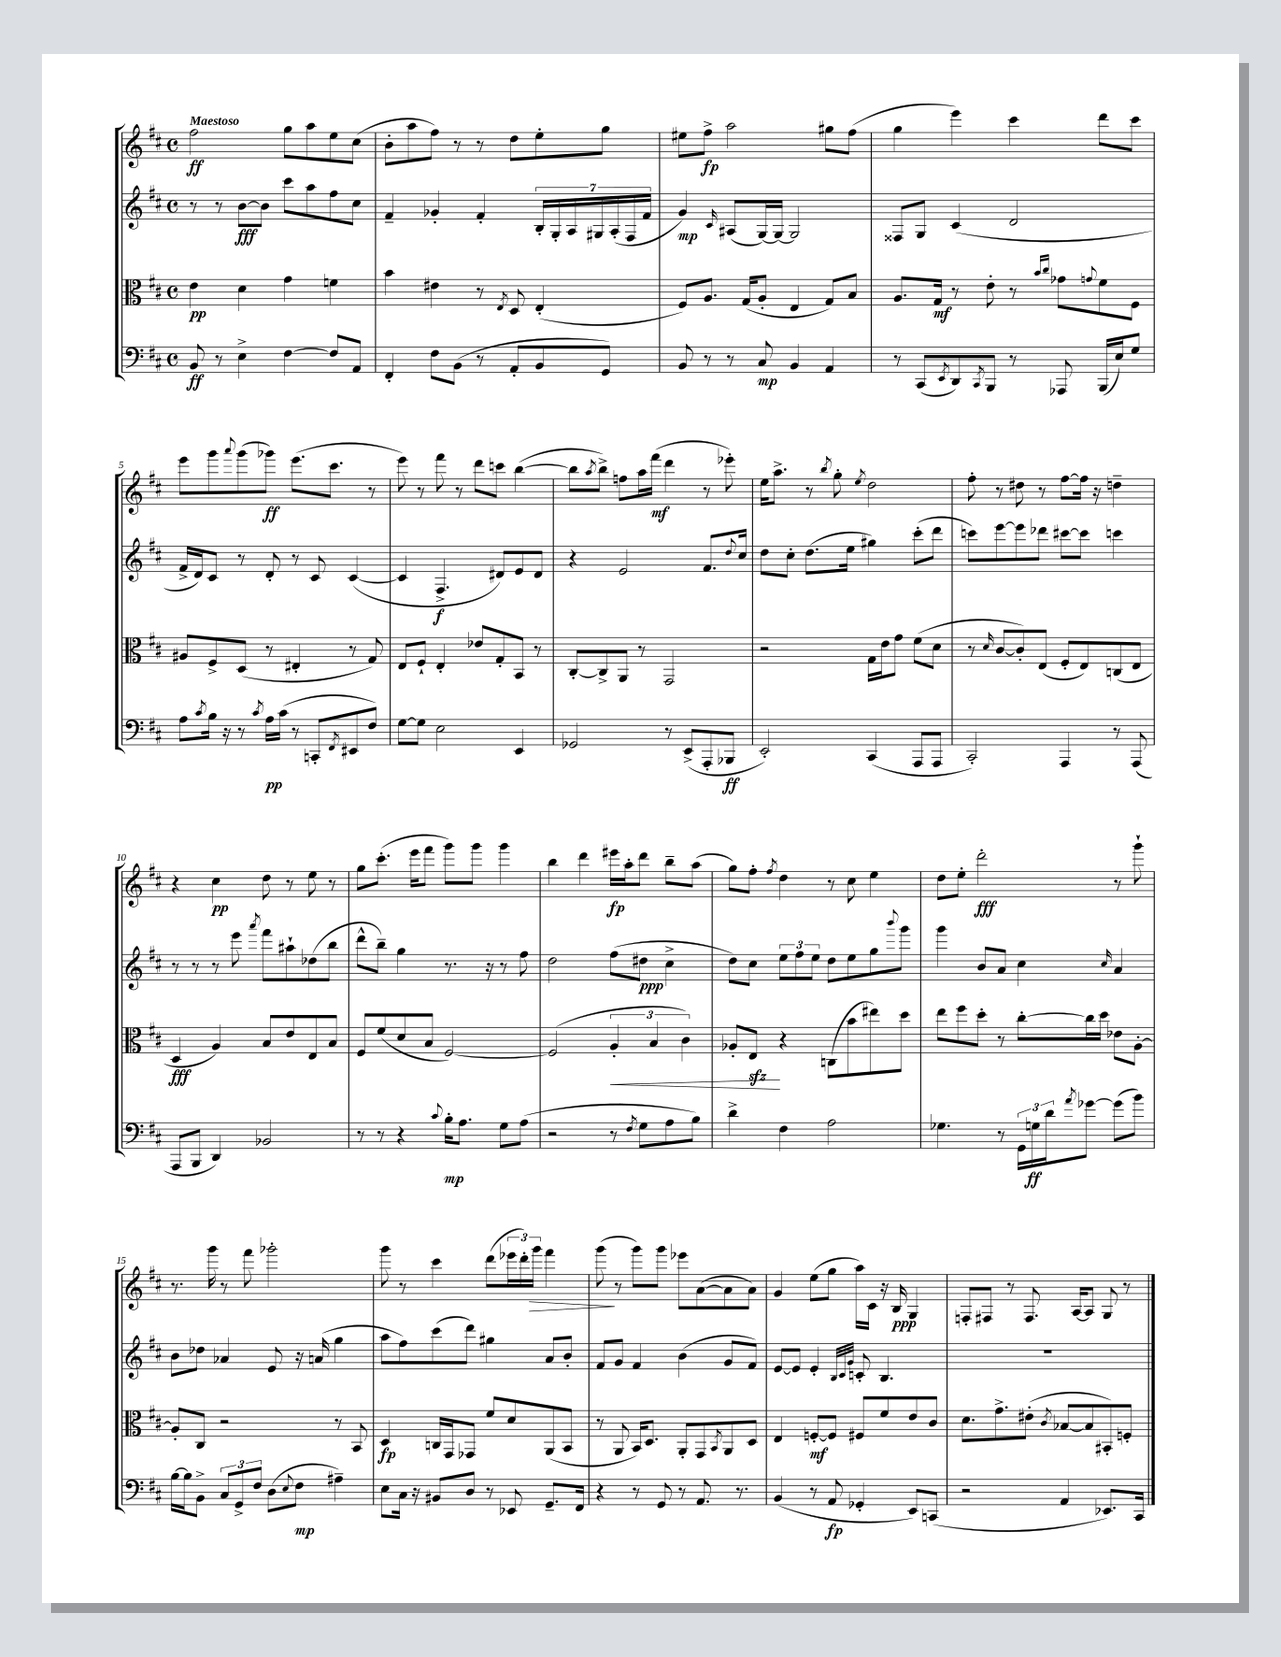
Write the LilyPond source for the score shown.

<<
\new StaffGroup <<
\new Staff = "s0" {
    \clef treble \key d \major \defaultTimeSignature \time 4/4 \tempo "Maestoso"
    fis''2\ff g''8 a''8 e''8 cis''8( |
    b'8-. a''8 fis''8) r8 r8 d''8 e''8-. g''8 |
    eis''8 fis''8->\fp a''2 gis''8 fis''8( |
    g''4 e'''4) cis'''4 d'''8 cis'''8 |
    e'''8 g'''8 \appoggiatura { a'''8 } g'''8( ges'''8\ff) e'''8.( cis'''8. r8 |
    e'''8) r8 fis'''8 r8 d'''8 c'''8 b''4~( |
    b''8 \acciaccatura { a''8 } b''8->) f''8 a''16 fis'''16\mf( d'''4 r8 ees'''8-.) |
    e''16 a''8.-> r8 \acciaccatura { b''8 } g''8-. \acciaccatura { e''8 } d''2 |
    fis''8-. r8 dis''8 r8 fis''8~ fis''16 r16 d''4-- |
    r4 cis''4\pp d''8 r8 e''8 r8 |
    g''8 cis'''8.-.( e'''16 fis'''8 g'''8) g'''8 g'''4 |
    b''4 d'''4 eis'''16\fp a''16-. d'''8 b''8-- a''8( |
    g''8) fis''8-. \acciaccatura { fis''8 } d''4 r8 cis''8 e''4 |
    d''8 e''8-. d'''2-.\fff r8 g'''8-! |
    r8. g'''16 r8 fis'''8 ges'''2-. |
    g'''8 r8 cis'''4 d'''8( \tuplet 3/2 { ees'''16 d'''16-.) g'''16\> } fis'''4 |
    g'''8\!( r8 g'''8) g'''8 ees'''8 a'8~( a'8 a'8) |
    g'4 e''8( g''8 a''16) cis'16 r16 b16\ppp g4 |
    f8-. fis8 r8 fis8. a16~ a8 g8 r8 \bar "|." |
}
\new Staff = "s1" {
    \clef treble \key d \major \defaultTimeSignature \time 4/4
    r8 r8 b'8~\fff b'8 cis'''8 a''8 fis''8 cis''8 |
    fis'4-- ges'4-. fis'4-. \tuplet 7/4 { b16-. g16-. a16 gis16 a16-.( fis16 fis'16 } |
    g'4\mp) \grace { cis'16 } ais8( g16~) g16~ g2 |
    fisis8 g8 cis'4( d'2 |
    fis'16-> d'16) cis'8 r8 d'8-. r8 cis'8 cis'4~( |
    cis'4 fis4.->\f dis'8) e'8 dis'8 |
    r4 e'2 fis'8. \appoggiatura { d''8 } cis''16 |
    d''8 cis''8-. d''8.( e''16 gis''4) cis'''8-.( d'''8 |
    c'''8) e'''8~ e'''8 des'''8 cis'''8~ cis'''8 c'''4 |
    r8 r8 r8 e'''8 \acciaccatura { a'''8 } fis'''8 ais''8-! des''8( b''8 |
    d'''8-^ b''8--) g''4 r8. r16 r8 fis''8 |
    d''2 fis''8( dis''8\ppp cis''4-> |
    d''8) cis''8 \tuplet 3/2 { e''8 fis''8 e''8 } d''8 e''8 g''8 \appoggiatura { b'''8 } g'''8 |
    g'''4 b'8 a'8 cis''4 \grace { cis''16 } a'4 |
    b'8 des''8 aes'4 e'8 r16 a'16( g''4 |
    a''8 fis''8) cis'''8( d'''8) gis''4 a'8 b'8-. |
    fis'8 g'8 fis'4 b'4( g'8 fis'8) |
    e'8~ e'8 e'4-. \grace { b32 cis'32 g'32 } c'8-. b4. |
    R1 \bar "|." |
}
\new Staff = "s2" {
    \clef alto \key d \major \defaultTimeSignature \time 4/4
    e'4\pp d'4 g'4 f'4 |
    b'4 eis'4 r8 \acciaccatura { e8 } d8 e4-.( |
    fis8) a8. g16( a8-. e4 g8) b8 |
    a8. g16\mf r8 e'8-. r8 \grace { b'16 cis''16 } ges'8 \appoggiatura { g'8 } fis'8 fis8 |
    ais8 fis8-> d8( r8 eis4-. r8 g8) |
    e8 fis8-! e4-. ees'8 g8-. b,8 r8 |
    cis8~-. cis8-> a,8 r8 g,2 |
    r2 g16 e'16 g'8 fis'8( d'8 |
    r8 \grace { d'16 } cis'8~ cis'8-.) e8( fis8-. e8) c8( e8 |
    d4\fff a4) b8 e'8 e8 b8 |
    fis8 fis'8( d'8 b8 fis2~) |
    fis2( \tuplet 3/2 { a4-.\< b4 cis'4) } |
    aes8-. e8\sfz\! r4 c8( b'8 eis''8) d''8 |
    e''8 fis''8 d''8-. r8 cis''8~-. cis''16 d''16 ees'8 a8~-. |
    a8-. cis8 r2 r8 b,8 |
    d4\fp c16 g,16 ges,8 fis'8 d'8 a,8( b,8 |
    r8 a,8 b,16) d8. a,8-. g,8 \acciaccatura { b,8 } a,8 d8 |
    e4 f8~-.\mf f8 fis8 fis'8 e'8 cis'8 |
    d'8. g'8.-> eis'8-.( \acciaccatura { cis'8 } bes8~ bes8 bis,8-.) f8-. \bar "|." |
}
\new Staff = "s3" {
    \clef bass \key d \major \defaultTimeSignature \time 4/4
    b,8\ff r8 e4-> fis4~ fis8 a,8 |
    fis,4-. fis8 b,8( r8 a,8-. b,8 g,8) |
    b,8 r8 r8 cis8\mp b,4 a,4 |
    r8 cis,8( \acciaccatura { e,8 } d,8) \acciaccatura { cis,8 } b,,8 r8 aes,,8 b,,16( e16) g8 |
    a8 \acciaccatura { cis'8 } b16 r16 r8 \acciaccatura { cis'8 } a16\pp cis'16( r8 c,8-. \acciaccatura { fis,8 } eis,8 fis8) |
    g8~ g8 e2 e,4 |
    ges,2 r8 e,8->( a,,8-. bes,,8\ff |
    e,2-.) cis,4( a,,8 a,,8 |
    cis,2-.) a,,4 r8 a,,8( |
    a,,8 b,,8 d,4) bes,2 |
    r8 r8 r4 \appoggiatura { cis'8 } b16-.\mp a8. g8 a8( |
    r2 r8 \acciaccatura { fis8 } g8 a8 b8) |
    d'4-> fis4 a2 |
    ges4. r8 \tuplet 3/2 { g,16 g16\ff d'16 } \acciaccatura { a'8 } ges'8~ ges'8( b'8) |
    b16~ b16 b,8-> \tuplet 3/2 { cis8 g,8-> fis8 } d8( \appoggiatura { e8 } fis8\mp ais4--) |
    e8 cis16 r16 bis,8 d8 r8 ees,8 g,8.-- fis,16 |
    r4 r8 g,8 r8 a,8. r8. |
    b,4( r8 a,8\fp ges,4-. e,8) c,8( |
    r2 a,4 ees,8.) cis,16 \bar "|." |
}
>>
>>
